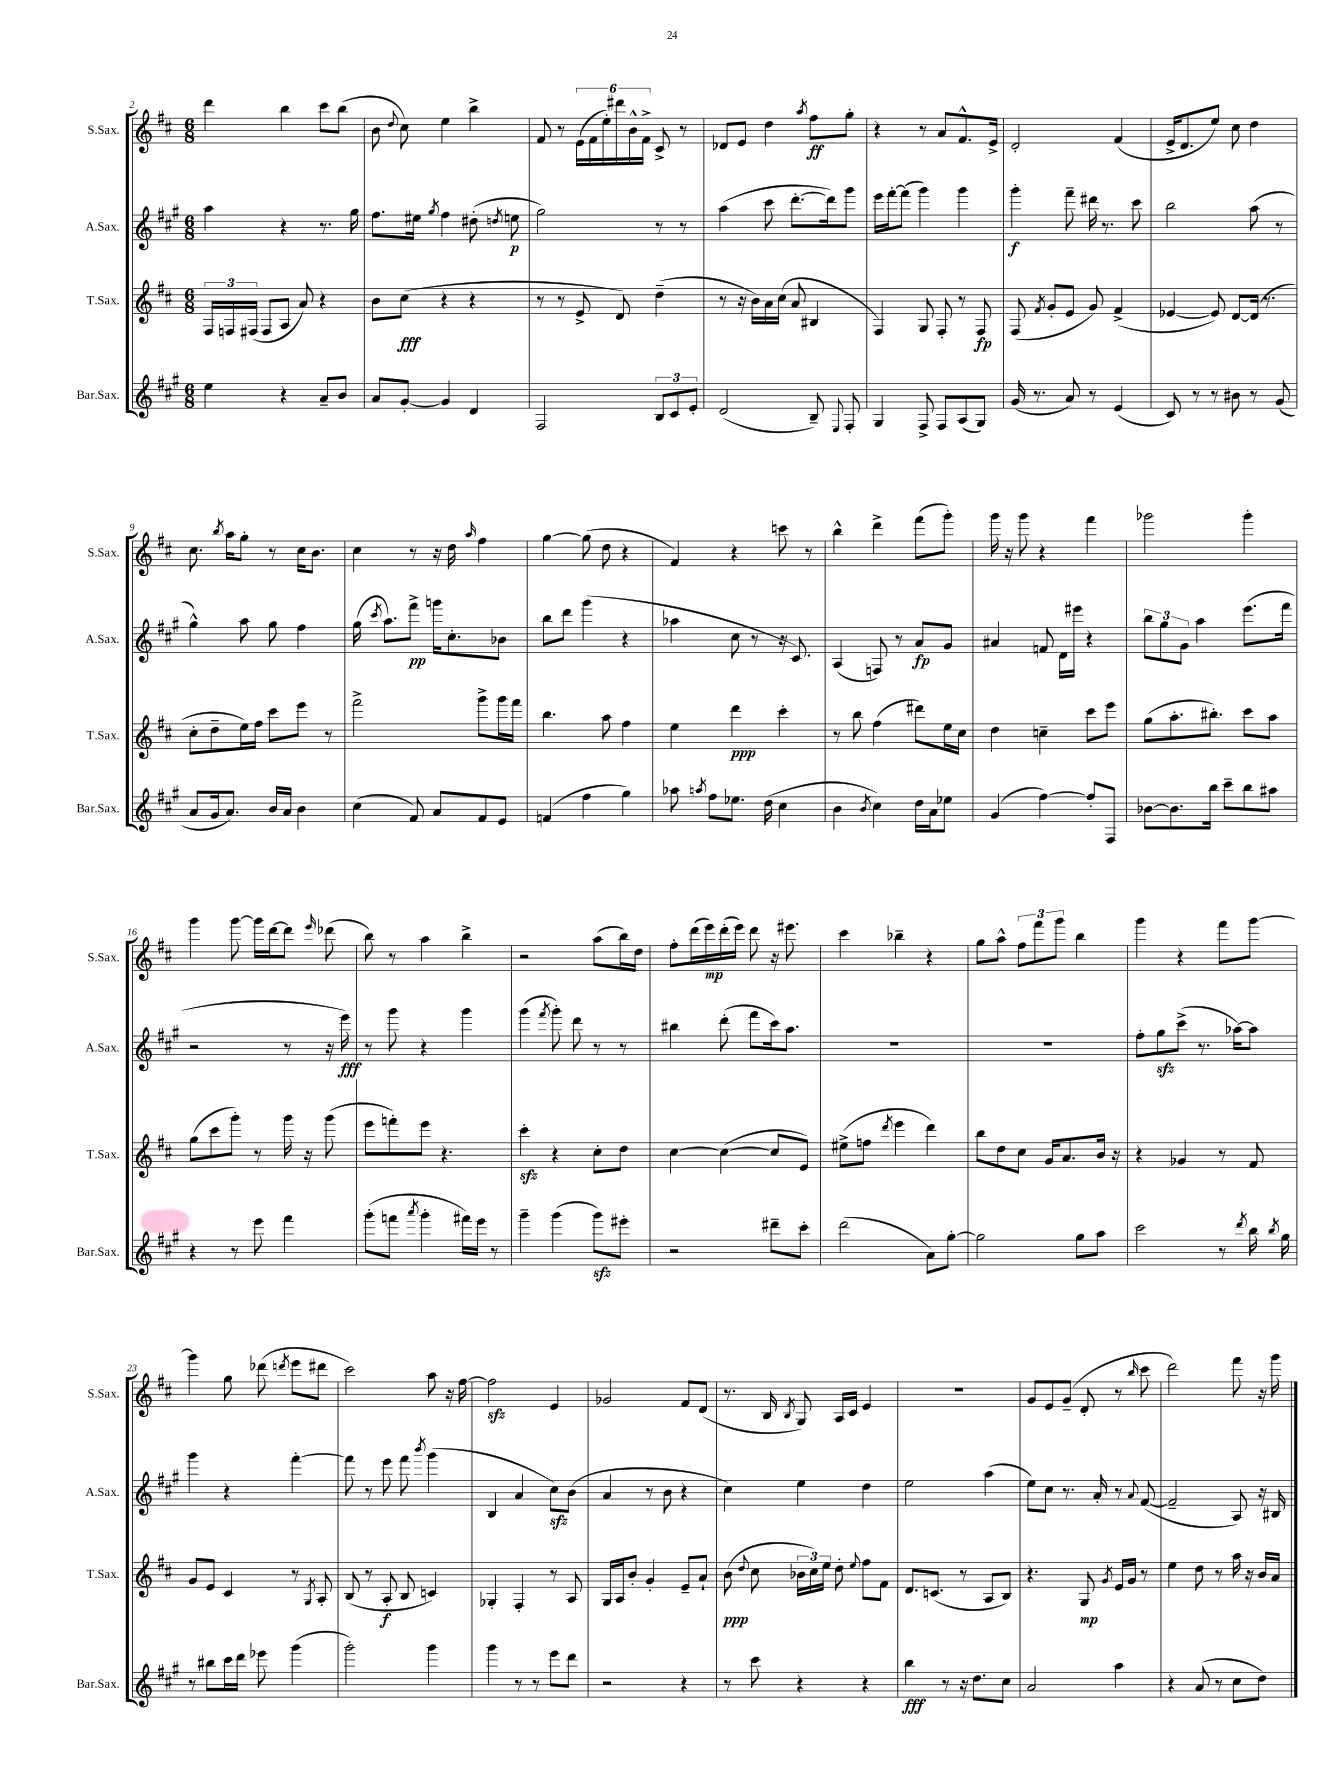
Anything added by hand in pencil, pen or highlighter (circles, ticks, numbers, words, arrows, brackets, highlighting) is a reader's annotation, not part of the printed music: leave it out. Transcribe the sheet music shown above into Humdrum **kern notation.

**kern	**dynam	**kern	**dynam	**kern	**dynam	**kern	**dynam
*part4	*part4	*part3	*part3	*part2	*part2	*part1	*part1
*staff4	*staff4	*staff3	*staff3	*staff2	*staff2	*staff1	*staff1
*I"Bar.Sax.	*	*I"T.Sax.	*	*I"A.Sax.	*	*I"S.Sax.	*
*I'Bar.Sax.	*	*I'T.Sax.	*	*I'A.Sax.	*	*I'S.Sax.	*
*clefG2	*	*clefG2	*	*clefG2	*	*clefG2	*
*k[f#c#g#]	*	*k[f#c#]	*	*k[f#c#g#]	*	*k[f#c#]	*
*M6/8	*	*M6/8	*	*M6/8	*	*M6/8	*
=2	=2	=2	=2	=2	=2	=2	=2
4ee\	.	24F#/LL	.	4aa\	.	4ddd\	.
.	.	24Fn/	.	.	.	.	.
.	.	(24F#X/JJ	.	.	.	.	.
.	.	8F#/L	.	.	.	.	.
4r	.	8A/J	.	4r	.	4bb\	.
.	.	8a/)	.	.	.	.	.
8a~/L	.	4r	.	8.r	.	8ccc#\L	.
8b/J	.	.	.	.	.	(8bb\J	.
.	.	.	.	16gg#\	.	.	.
=3	=3	=3	=3	=3	=3	=3	=3
8a/L	.	8b\L	.	8.ff#\L	.	8b\	.
.	.	.	.	.	.	8qqdd/	.
[8g#'/J	.	(8cc#\J	fff	.	.	8cc#\)	.
.	.	.	.	16ee#X\Jk	.	.	.
.	.	.	.	8qgg#/	.	.	.
4g#/]	.	4r	.	4ff#\	.	4ee\	.
4d/	.	4r	.	(8dd#X'\	.	4bb^\	.
.	.	.	.	8qddn/	.	.	.
.	.	.	.	8een\	p	.	.
=4	=4	=4	=4	=4	=4	=4	=4
2F#/	.	8r	.	2gg#\)	.	8f#/	.
.	.	8r	.	.	.	8r	.
.	.	8e^/	.	.	.	(24e\LL	.
.	.	.	.	.	.	24f#\	.
.	.	.	.	.	.	24ee'\)	.
.	.	8d/)	.	.	.	24ddd#X\	.
.	.	.	.	.	.	24b^^\	.
.	.	.	.	.	.	24f#^\JJ	.
12B/L	.	(4dd~\	.	8r	.	8c#^/	.
12c#/	.	.	.	.	.	.	.
.	.	.	.	8r	.	8r	.
12e'/J	.	.	.	.	.	.	.
=5	=5	=5	=5	=5	=5	=5	=5
(2d/	.	8r	.	(4aa\	.	8d-X/L	.
.	.	16r	.	.	.	8e/J	.
.	.	16b\LL)	.	.	.	.	.
.	.	16a\	.	8ccc#\	.	4dd\	.
.	.	(16cc#\JJ	.	.	.	.	.
.	.	8a/	.	[8.ddd'\L	.	.	.
.	.	.	.	.	.	8qaa/	.
8B~/)	.	4B#X/	.	.	.	8ff#\L	ff
.	.	.	.	16ddd\k])	.	.	.
8qqE/	.	.	.	.	.	.	.
8F#'/	.	.	.	8ggg#\J	.	8gg'\J	.
=6	=6	=6	=6	=6	=6	=6	=6
4G#/	.	4F#/)	.	16eee\LL	.	4r	.
.	.	.	.	[16fff#'\J	.	.	.
.	.	.	.	(8fff#\J]	.	.	.
8F#^/	.	8G/	.	4ggg#\)	.	8r	.
8F#/L	.	8F#'/	.	.	.	8a/L	.
(8A/	.	8r	.	4ggg#\	.	8.f#^^/	.
8G#/J)	.	8F#/	fp	.	.	.	.
.	.	.	.	.	.	16e^/Jk	.
=7	=7	=7	=7	=7	=7	=7	=7
(16g#/	.	(8F#/	.	4ggg#'\	f	2d'/	.
8.r	.	.	.	.	.	.	.
.	.	8qf#/	.	.	.	.	.
.	.	8g'/L	.	.	.	.	.
8a/)	.	8e/J	.	8fff#~\	.	.	.
8r	.	8g/)	.	16ddd#X\	.	.	.
.	.	.	.	8.r	.	.	.
(4e/	.	(4f#^/	.	.	.	(4f#/	.
.	.	.	.	8ccc#\	.	.	.
=8	=8	=8	=8	=8	=8	=8	=8
8c#/)	.	[4e-X/	.	2bb\	.	16e^/KL	.
.	.	.	.	.	.	8.d/	.
8r	.	.	.	.	.	.	.
8r	.	8e-/])	.	.	.	8ee/J)	.
8b#X\	.	[8d/L	.	.	.	8cc#\	.
8r	.	(16d/Jk]	.	(8aa\	.	4dd\	.
.	.	8.r	.	.	.	.	.
(8g#/	.	.	.	8r	.	.	.
!!LO:LB:g=z
=9	=9	=9	=9	=9	=9	=9	=9
8a/L	.	8cc#'\L	.	4gg#^^\)	.	8.cc#\	.
16g#/k	.	8dd~\	.	.	.	.	.
.	.	.	.	.	.	8qbb/	.
8.a/J)	.	.	.	.	.	16aa\KL	.
.	.	16ee\L)	.	8aa\	.	8gg'\J	.
.	.	16ff#\JJ	.	.	.	.	.
16b/LL	.	8ccc#\L	.	8gg#\	.	8r	.
16a/JJ	.	.	.	.	.	.	.
4b\	.	8eee\J	.	4ff#\	.	16cc#\KL	.
.	.	.	.	.	.	8.b\J	.
.	.	8r	.	.	.	.	.
=10	=10	=10	=10	=10	=10	=10	=10
(4cc#\	.	2fff#^\	.	(16gg#\	.	4cc#\	.
.	.	.	.	8qccc#/	.	.	.
.	.	.	.	8.aa\L)	.	.	.
8f#/)	.	.	.	8fff#^\J	pp	8r	.
8a/L	.	.	.	16gggn\KL	.	16r	.
.	.	.	.	8.cc#'\	.	16dd\	.
.	.	.	.	.	.	16qqaa/	.
8f#/	.	8ggg^\L	.	.	.	4ff#\	.
8e/J	.	16ggg\L	.	8b-X\J	.	.	.
.	.	16fff#\JJ	.	.	.	.	.
=11	=11	=11	=11	=11	=11	=11	=11
(4fn/	.	4.bb\	.	8bb\L	.	[4gg\	.
.	.	.	.	8ddd\J	.	.	.
4ff#\	.	.	.	(4ggg#\	.	(8gg\]	.
.	.	8aa\	.	.	.	8dd\	.
4gg#\)	.	4ff#\	.	4r	.	4r	.
=12	=12	=12	=12	=12	=12	=12	=12
8aa-X\	.	4ee\	.	4aa-X\	.	4f#/)	.
8qaan/	.	.	.	.	.	.	.
8ff#\L	.	.	.	.	.	.	.
8.ee-X\J	.	4ddd\	ppp	8cc#\	.	4r	.
.	.	.	.	8r	.	.	.
(16dd\	.	.	.	.	.	.	.
4cc#\	.	4ccc#'\	.	16r	.	8cccn\	.
.	.	.	.	8.c#/)	.	.	.
.	.	.	.	.	.	8r	.
=13	=13	=13	=13	=13	=13	=13	=13
4b\	.	8r	.	(4A/	.	4bb^^\	.
.	.	8bb\	.	.	.	.	.
8qb/	.	.	.	.	.	.	.
4cc#\)	.	(4ff#\	.	8Fn/)	.	4ddd^\	.
.	.	.	.	8r	.	.	.
16dd\LL	.	8ddd#X\L)	.	8a/L	fp	(8fff#\L	.
16a\J	.	.	.	.	.	.	.
8ee-X\J	.	16ee\L	.	8g#/J	.	8ggg'\J)	.
.	.	16cc#\JJ	.	.	.	.	.
=14	=14	=14	=14	=14	=14	=14	=14
(4g#/	.	4dd\	.	4a#X/	.	16ggg\	.
.	.	.	.	.	.	16r	.
.	.	.	.	.	.	8ggg\	.
[4ff#\)	.	4ccn~\	.	8fn/	.	4r	.
.	.	.	.	16d\LL	.	.	.
.	.	.	.	16eee#X\JJ	.	.	.
8ff#'/L]	.	8ccc#\L	.	4r	.	4fff#\	.
8F#/J	.	8eee\J	.	.	.	.	.
=15	=15	=15	=15	=15	=15	=15	=15
[8b-X\L	.	(8gg\L	.	12bb\L	.	2ggg-X\	.
.	.	.	.	12gg#\	.	.	.
8.b-\]	.	8.aa'\	.	.	.	.	.
.	.	.	.	12g#\J	.	.	.
.	.	.	.	4aa\	.	.	.
16bb\Jk	.	8.bb#X'\J)	.	.	.	.	.
8ccc#~\L	.	.	.	.	.	.	.
8bb\	.	8ccc#\L	.	(8.eee\L	.	4ggg-'\	.
8aa#X\J	.	8aa\J	.	.	.	.	.
.	.	.	.	16fff#\Jk	.	.	.
!!LO:LB:g=z
=16	=16	=16	=16	=16	=16	=16	=16
4r	.	(8gg\L	.	2r	.	4ggg\	.
.	.	8ccc#\	.	.	.	.	.
8r	.	8ggg'\J)	.	.	.	[8ggg\	.
8eee\	.	8r	.	.	.	16ggg\LL]	.
.	.	.	.	.	.	[16ddd\J	.
4fff#\	.	16ggg\	.	8r	.	8ddd\J]	.
.	.	16r	.	.	.	.	.
.	.	.	.	.	.	16qqeee/	.
.	.	(8ggg\	.	16r	.	(8ddd-X\	.
.	.	.	.	16eee\)	fff	.	.
=17	=17	=17	=17	=17	=17	=17	=17
(8ggg#'\L	.	8eee\L	.	8r	.	8bb\)	.
8fffn\J	.	8fffn'\)	.	8ggg#\	.	8r	.
8qaaa/	.	.	.	.	.	.	.
4ggg#'\	.	8eee\J	.	4r	.	4aa\	.
.	.	4.r	.	.	.	.	.
16fff#X\LL)	.	.	.	4ggg#\	.	4bb^\	.
16eee\JJ	.	.	.	.	.	.	.
8r	.	.	.	.	.	.	.
=18	=18	=18	=18	=18	=18	=18	=18
4ggg#~\	.	4ccc#zz'\	.	(4ggg#\	.	2r	.
.	.	.	.	8qfff#/	.	.	.
(4ggg#\	.	4r	.	8ggg#'\)	.	.	.
.	.	.	.	8ddd\	.	.	.
8ggg#zz\L)	.	8cc#'\L	.	8r	.	(8aa\L	.
8eee#X'\J	.	8dd\J	.	8r	.	16bb\L)	.
.	.	.	.	.	.	16dd\JJ	.
=19	=19	=19	=19	=19	=19	=19	=19
2r	.	[4cc#\	.	4bb#X\	.	8ff#'\L	.
.	.	.	.	.	.	(16ddd\L	.
.	.	.	.	.	.	16eee\)	mp
.	.	(4cc#\_	.	(8ddd'\	.	(16ddd'\	.
.	.	.	.	.	.	16eee\JJ)	.
.	.	.	.	8fff#\L	.	8ddd\	.
8ddd#X~\L	.	8cc#/L]	.	16ccc#\k)	.	16r	.
.	.	.	.	8.aa\J	.	8.eee#X\	.
8ccc#'\J	.	8e/J)	.	.	.	.	.
=20	=20	=20	=20	=20	=20	=20	=20
(2ddd\	.	(8ee#X^\L	.	2.r	.	4ccc#\	.
.	.	8ffn\J	.	.	.	.	.
.	.	8qddd/	.	.	.	.	.
.	.	4eee\	.	.	.	4bb-X~\	.
8a\L)	.	4ddd\)	.	.	.	4r	.
[8gg#'\J	.	.	.	.	.	.	.
=21	=21	=21	=21	=21	=21	=21	=21
2gg#\]	.	8bb\L	.	2.r	.	8gg\L	.
.	.	8dd\	.	.	.	8aa^^\J	.
.	.	8cc#\J	.	.	.	12ff#\L	.
.	.	.	.	.	.	12fff#\	.
.	.	16g/KL	.	.	.	.	.
.	.	.	.	.	.	12ggg\J	.
.	.	8.a/	.	.	.	.	.
8gg#\L	.	.	.	.	.	4bb\	.
8aa\J	.	16b/Jk	.	.	.	.	.
.	.	16r	.	.	.	.	.
=22	=22	=22	=22	=22	=22	=22	=22
2ccc#\	.	4r	.	8ff#'\L	.	4ggg\	.
.	.	.	.	8gg#zz\	.	.	.
.	.	4g-X/	.	(8ccc#^\J	.	4r	.
.	.	.	.	8.r	.	.	.
8r	.	8r	.	.	.	8fff#\L	.
.	.	.	.	[16aa-X\KL)	.	.	.
8qddd/	.	.	.	.	.	.	.
16bb\	.	8f#/	.	8aa-\J]	.	[8ggg\J	.
8qbb/	.	.	.	.	.	.	.
16gg#\	.	.	.	.	.	.	.
!!LO:LB:g=z
=23	=23	=23	=23	=23	=23	=23	=23
8r	.	8g/L	.	4ggg#\	.	4ggg\]	.
8bb#X\L	.	8e/J	.	.	.	.	.
16ccc#\L	.	4c#/	.	4r	.	8gg\	.
16ddd\JJ	.	.	.	.	.	.	.
8eee-X\	.	.	.	.	.	(8ddd-X\	.
.	.	.	.	.	.	8qdddn/	.
(4ggg#\	.	8r	.	[4fff#'\	.	8eee\L	.
.	.	8qG/	.	.	.	.	.
.	.	8A'/	.	.	.	8ddd#X\J	.
=24	=24	=24	=24	=24	=24	=24	=24
2ggg#'\)	.	(8B/	.	8fff#\]	.	2ccc#\)	.
.	.	8r	.	8r	.	.	.
.	.	8A'/	f	8eee\	.	.	.
.	.	8B/	.	8fff#\	.	.	.
.	.	.	.	8qbbb/	.	.	.
4ggg#\	.	4cn/)	.	(4ggg#\	.	8aa\	.
.	.	.	.	.	.	16r	.
.	.	.	.	.	.	[16ff#\	.
=25	=25	=25	=25	=25	=25	=25	=25
4ggg#\	.	4G-X'/	.	4B/	.	2ff#zz\]	.
8r	.	4F#'/	.	4a/	.	.	.
8r	.	.	.	.	.	.	.
8eee\L	.	8r	.	8cc#zz\L)	.	4e/	.
8ddd\J	.	8A/	.	(8b\J	.	.	.
=26	=26	=26	=26	=26	=26	=26	=26
2r	.	16G/LL	.	4a/	.	2g-X/	.
.	.	16A/J	.	.	.	.	.
.	.	8b'/J	.	.	.	.	.
.	.	4g'/	.	8r	.	.	.
.	.	.	.	8b\	.	.	.
4r	.	8e~/L	.	4r	.	8f#/L	.
.	.	8a`/J	.	.	.	(8d/J	.
=27	=27	=27	=27	=27	=27	=27	=27
8r	.	(8b\	ppp	4cc#\)	.	8.r	.
.	.	8qqdd/	.	.	.	.	.
8ccc#\	.	8cc#\	.	.	.	.	.
.	.	.	.	.	.	16B/	.
.	.	.	.	.	.	8qB/	.
4r	.	24b-X\LL	.	4ee\	.	8G/)	.
.	.	24cc#\)	.	.	.	.	.
.	.	24ee\JJ	.	.	.	.	.
.	.	8dd'\	.	.	.	16A/LL	.
.	.	.	.	.	.	16c#/JJ	.
.	.	8qqee/	.	.	.	.	.
4r	.	8ff#\L	.	4dd\	.	4e/	.
.	.	8f#\J	.	.	.	.	.
=28	=28	=28	=28	=28	=28	=28	=28
4bb\	fff	8.d/L	.	2ee\	.	2.r	.
.	.	(8.cn/J	.	.	.	.	.
8r	.	.	.	.	.	.	.
16r	.	8r	.	.	.	.	.
8.dd\L	.	.	.	.	.	.	.
.	.	8A/L	.	(4aa\	.	.	.
8cc#\J	.	8B/J)	.	.	.	.	.
=29	=29	=29	=29	=29	=29	=29	=29
2a/	.	4.r	.	8ee\L)	.	8g/L	.
.	.	.	.	8cc#\J	.	8e/	.
.	.	.	.	8.r	.	(8g~/J	.
.	.	8G/	mp	.	.	8d'/	.
.	.	.	.	16a'/	.	.	.
.	.	8qg/	.	.	.	.	.
4aa\	.	16e/LL	.	8r	.	8r	.
.	.	16g/JJ	.	.	.	.	.
.	.	.	.	8qqa/	.	16qqbb/	.
.	.	8r	.	([8f#/	.	8ccc#\	.
=30	=30	=30	=30	=30	=30	=30	=30
4r	.	4ee\	.	2f#~/]	.	2ddd\)	.
(8a/	.	8dd\	.	.	.	.	.
8r	.	8r	.	.	.	.	.
8cc#\L	.	16aa\	.	8A/)	.	8fff#\	.
.	.	16r	.	.	.	.	.
8dd\J)	.	16b/LL	.	16r	.	16r	.
.	.	16a/JJ	.	16B#X/	.	16ggg\	.
==	==	==	==	==	==	==	==
*-	*-	*-	*-	*-	*-	*-	*-
